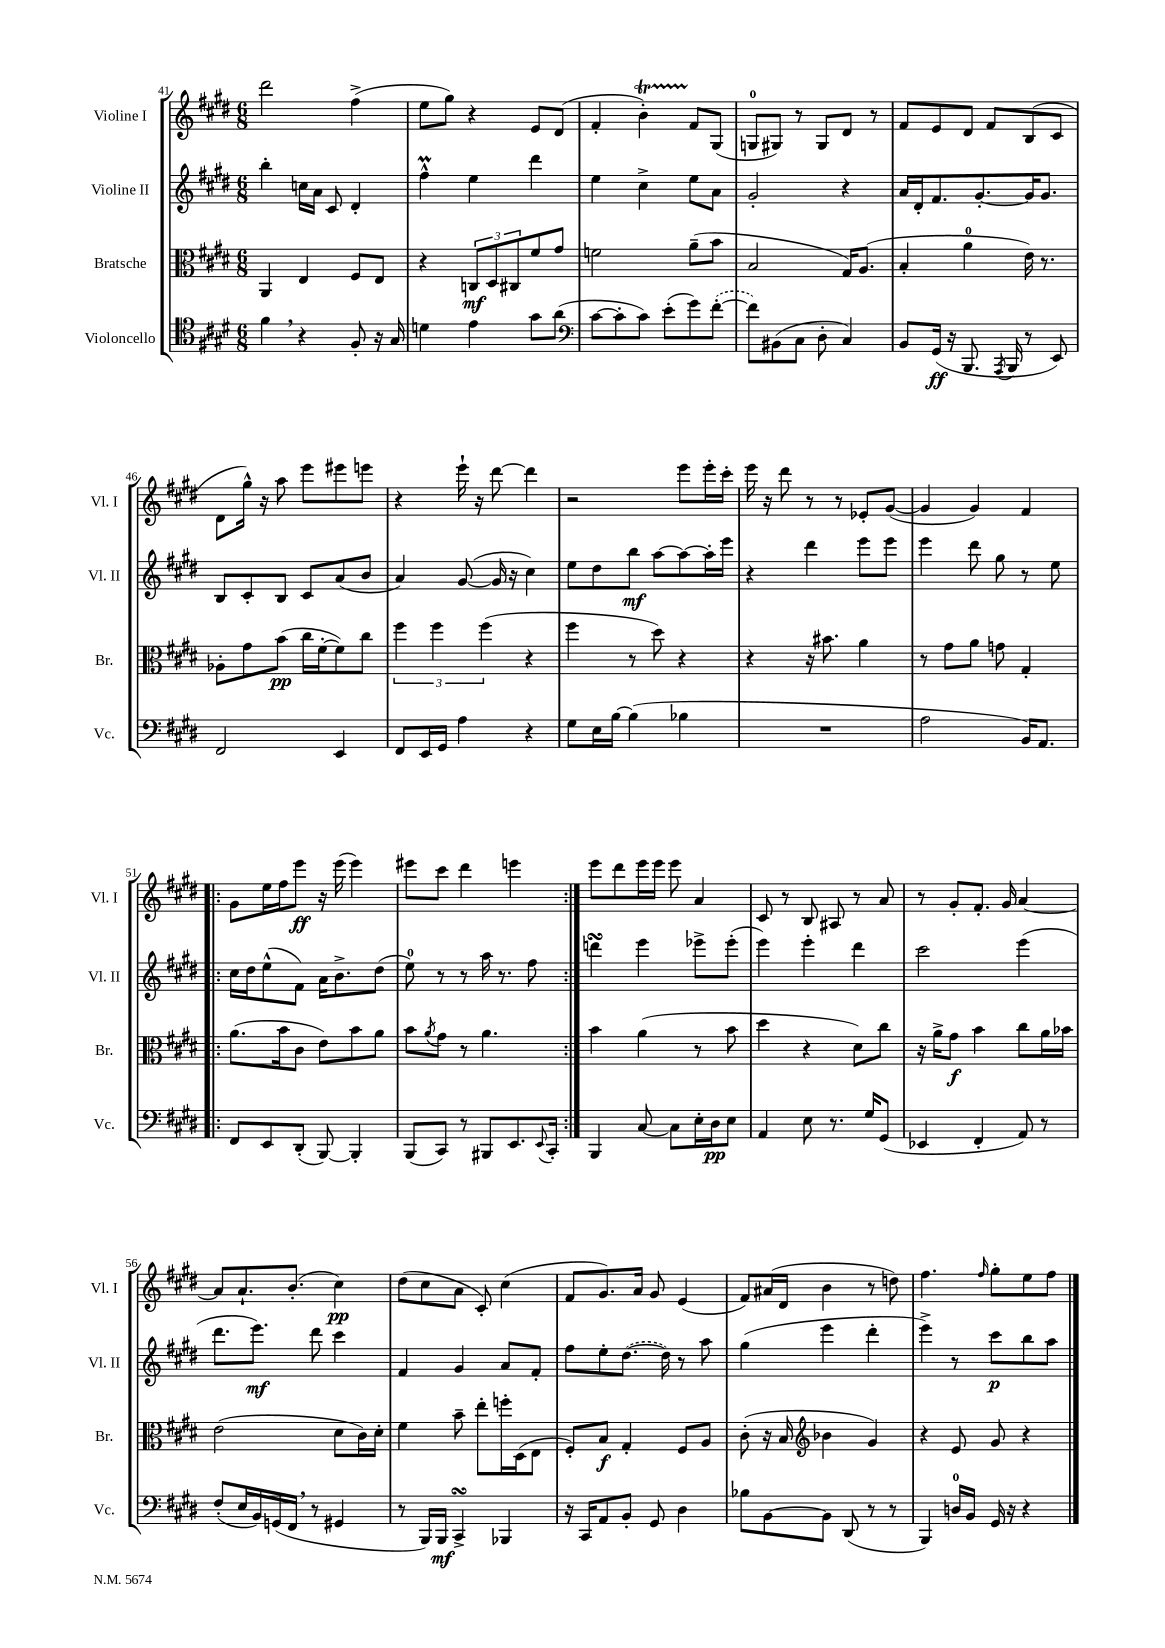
<<
\new StaffGroup <<
\new Staff = "s0" \with { instrumentName = "Violine I" shortInstrumentName = "Vl. I" } {
    \clef treble \key e \major \numericTimeSignature \time 6/8
    dis'''2 fis''4->( |
    e''8 gis''8) r4 e'8 dis'8( |
    fis'4-. b'4-.\startTrillSpan) fis'8\stopTrillSpan gis8( |
    g8-0 gis8) r8 gis8 dis'8 r8 |
    fis'8 e'8 dis'8 fis'8 b8( cis'8 |
    dis'8 gis''16-^) r16 a''8 e'''8 eis'''8 e'''8 |
    r4 e'''16-! r16 dis'''8~ dis'''4 |
    r2 e'''8 e'''16-. cis'''16-. |
    e'''16 r16 dis'''8 r8 r8 ees'8-. gis'8~( |
    gis'4 gis'4) fis'4 |
    \repeat volta 2 { gis'8 e''16 fis''16 e'''8\ff r16 e'''16( e'''4) |
    eis'''8 cis'''8 dis'''4 e'''4 | }
    e'''8 dis'''8 e'''16 e'''16 e'''8 a'4 |
    cis'8 r8 b8 ais8 r8 a'8 |
    r8 gis'8-. fis'8.-. gis'16 a'4~ |
    a'8 a'8.-! b'8.-.( cis''4\pp) |
    dis''8( cis''8 a'8 cis'8-.) cis''4( |
    fis'8 gis'8.) a'16 gis'8 e'4( |
    fis'8) ais'16( dis'16 b'4 r8 d''8) |
    fis''4. \grace { fis''16 } gis''8-. e''8 fis''8 \bar "|." |
}
\new Staff = "s1" \with { instrumentName = "Violine II" shortInstrumentName = "Vl. II" } {
    \clef treble \key e \major \numericTimeSignature \time 6/8
    b''4-. c''16 a'16 cis'8 dis'4-. |
    fis''4-^\prall e''4 dis'''4 |
    e''4 cis''4-> e''8 a'8 |
    gis'2-. r4 |
    a'16 dis'16-. fis'8. gis'8.~-. gis'16 gis'8. |
    b8 cis'8-. b8 cis'8 a'8( b'8 |
    a'4) gis'8~( gis'16 r16 cis''4) |
    e''8 dis''8 b''8\mf a''8~ a''8~ a''16-. e'''16 |
    r4 dis'''4 e'''8 e'''8 |
    e'''4 dis'''8 gis''8 r8 e''8 |
    \repeat volta 2 { cis''16 dis''16 e''8-^( fis'8) a'16 b'8.-> dis''8( |
    e''8-0) r8 r8 a''16 r8. fis''8 | }
    d'''4\turn e'''4 ees'''8-> ees'''8-.( |
    e'''4) e'''4-. dis'''4 |
    cis'''2 e'''4( |
    dis'''8. e'''8.\mf) dis'''8 cis'''4 |
    fis'4 gis'4 a'8 fis'8-. |
    fis''8 e''8-. \once \slurDashed dis''8.~( dis''16) r8 a''8 |
    gis''4( e'''4 dis'''4-. |
    e'''4->) r8 cis'''8\p b''8 a''8 \bar "|." |
}
\new Staff = "s2" \with { instrumentName = "Bratsche" shortInstrumentName = "Br." } {
    \clef alto \key e \major \numericTimeSignature \time 6/8
    a,4 e4 fis8 e8 |
    r4 \tuplet 3/2 { c8\mf dis8 cis8 } fis'8 gis'8 |
    f'2 a'8--( b'8 |
    b2 gis16) a8.( |
    b4-. a'4-0 e'16) r8. |
    aes8-. gis'8 b'8\pp( cis''16 fis'16~-. fis'8) cis''8 |
    \tuplet 3/2 { fis''4 fis''4 fis''4( } r4 |
    fis''4 r8 dis''8) r4 |
    r4 r16 bis'8. a'4 |
    r8 gis'8 a'8 g'8 gis4-. |
    \repeat volta 2 { a'8.( b'16 cis'8 e'8) b'8 a'8 |
    b'8 \acciaccatura { a'8 } gis'8 r8 a'4. | }
    b'4 a'4( r8 b'8 |
    dis''4 r4 dis'8) cis''8 |
    r16 a'16-> gis'8\f b'4 cis''8 a'16 bes'16 |
    e'2( dis'8 cis'16) dis'16-. |
    fis'4 b'8-- e''8-. f''16-. dis16( e8 |
    fis8-.) b8\f gis4-. fis8 a8 |
    cis'8-.( r16 b16 \clef treble bes'4 gis'4) |
    r4 e'8 gis'8 r4 \bar "|." |
}
\new Staff = "s3" \with { instrumentName = "Violoncello" shortInstrumentName = "Vc." } {
    \clef tenor \key e \major \numericTimeSignature \time 6/8
    fis'4 \breathe r4 fis8-. r16 gis16 |
    d'4 e'4 gis'8 a'8( |
    \clef bass cis'8~ cis'8-. cis'8) e'8-.( gis'8) \once \slurDashed fis'8~-.( |
    fis'8) bis,8( cis8 dis8-. cis4) |
    b,8 gis,16\ff( r16 b,,8. \acciaccatura { a,,8 } b,,16 r8 e,8) |
    fis,2 e,4 |
    fis,8 e,16 gis,16 a4 r4 |
    gis8 e16 b16~ b4( bes4 |
    R2. |
    a2 b,16) a,8. |
    \repeat volta 2 { fis,8 e,8 dis,8-.( b,,8~) b,,4-. |
    b,,8( cis,8) r8 bis,,8 e,8. \appoggiatura { e,8 } cis,16-. | }
    b,,4 cis8~ cis8 e16-. dis16\pp e8 |
    a,4 e8 r8. gis16 gis,8( |
    ees,4 fis,4-. a,8) r8 |
    fis8-.( e16 b,16) g,16( fis,16 \breathe r8 gis,4 |
    r8 b,,16) b,,16\mf cis,4->\turn bes,,4 |
    r16 cis,16 a,8 b,8-. gis,8 dis4 |
    bes8 b,8~ b,8 dis,8( r8 r8 |
    b,,4) d16-0 b,16 gis,16 r16 r4 \bar "|." |
}
>>
>>
\layout { \context { \Score currentBarNumber = #41 } }
